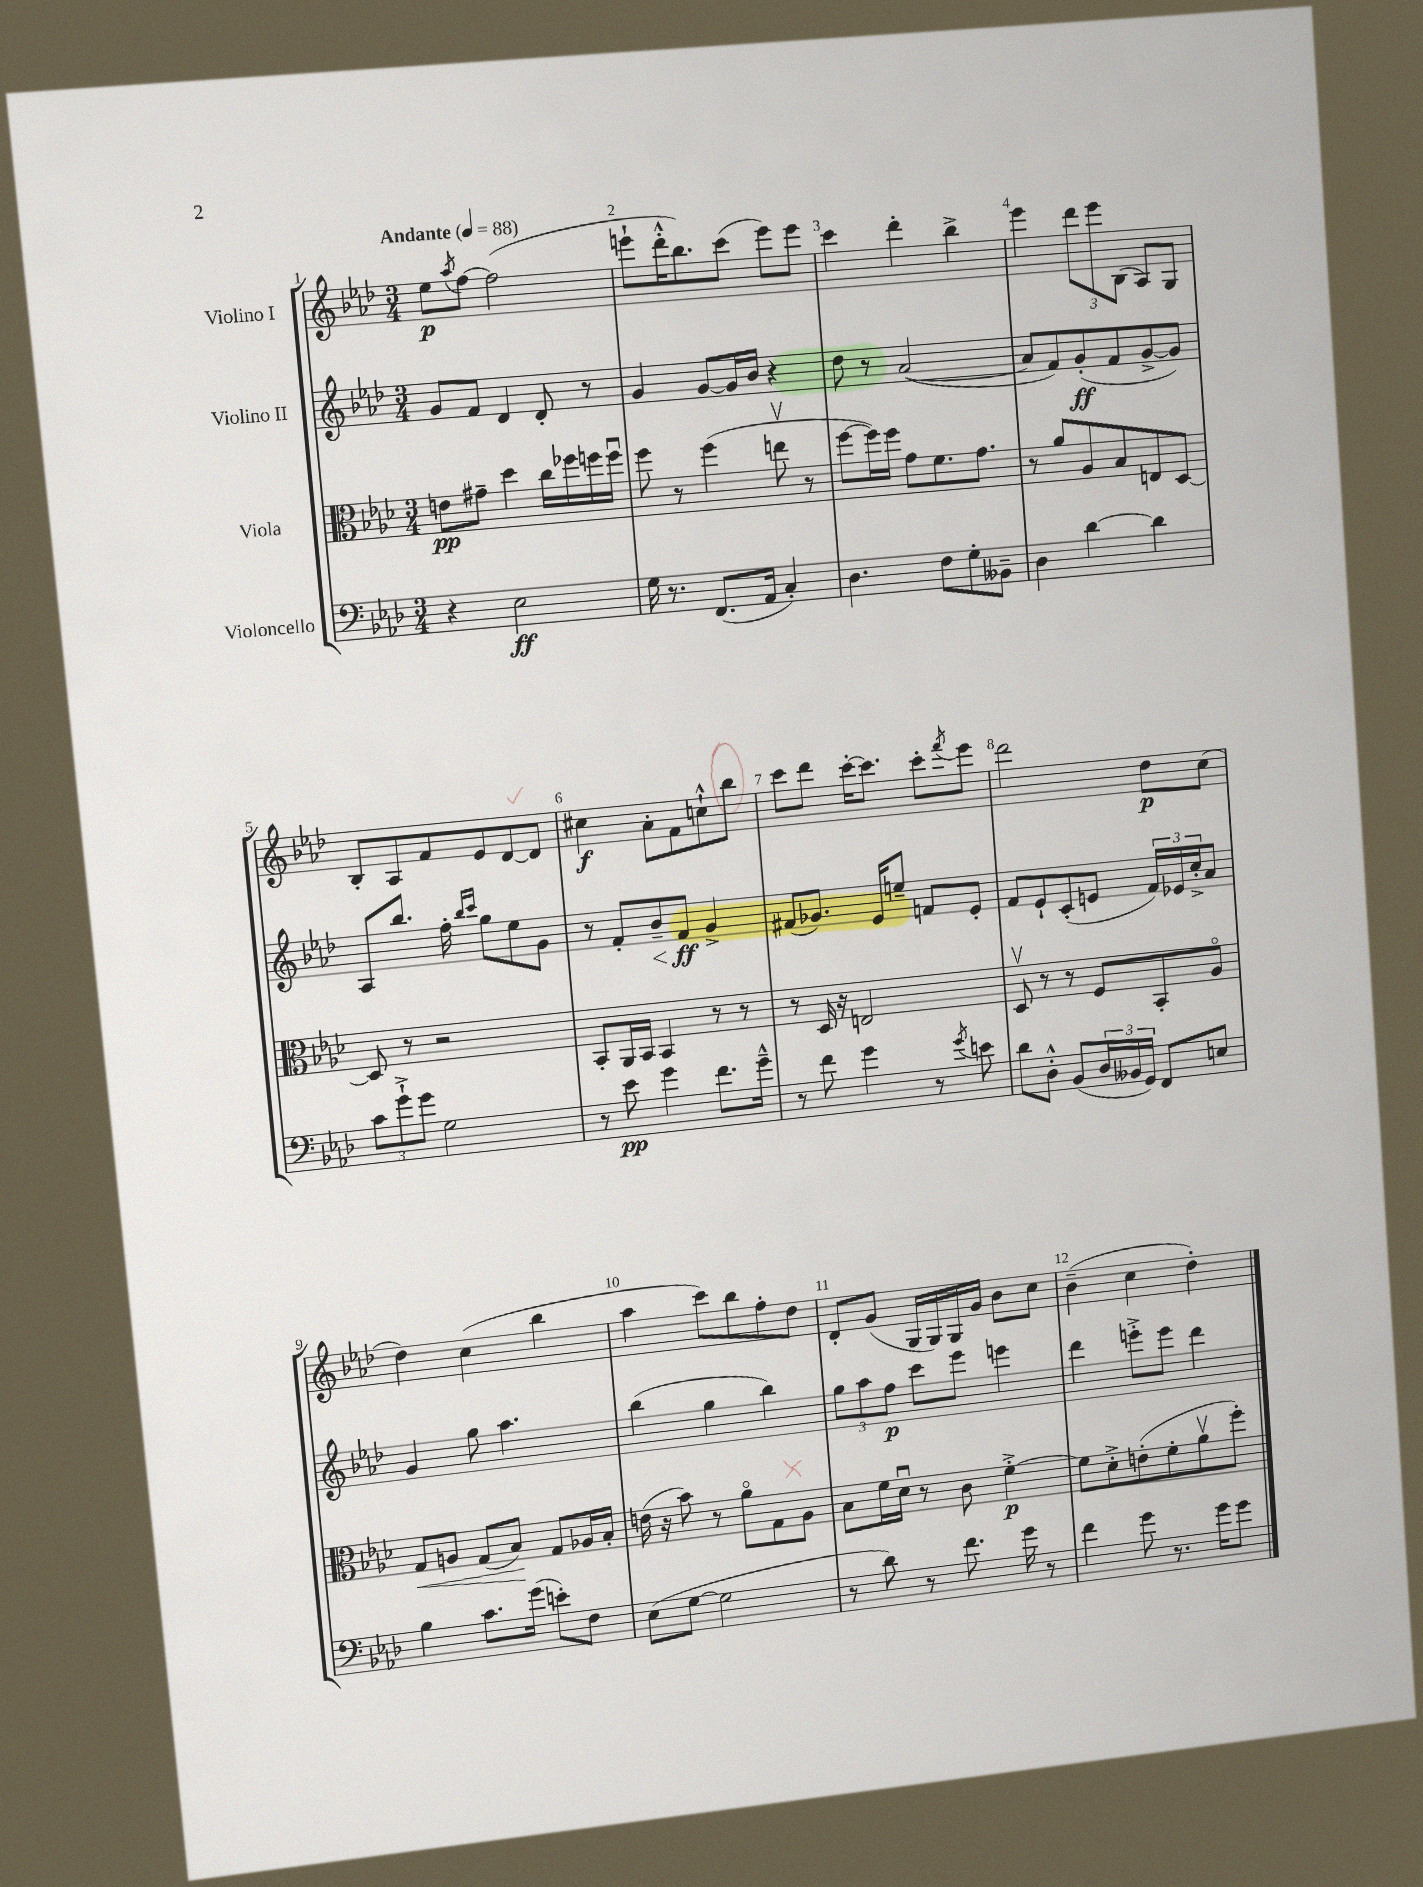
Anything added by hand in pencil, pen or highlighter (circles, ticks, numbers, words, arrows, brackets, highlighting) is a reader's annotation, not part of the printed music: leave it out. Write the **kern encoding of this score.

**kern	**dynam	**kern	**dynam	**kern	**dynam	**kern	**dynam
*part4	*part4	*part3	*part3	*part2	*part2	*part1	*part1
*staff4	*staff4	*staff3	*staff3	*staff2	*staff2	*staff1	*staff1
*I"Violoncello	*	*I"Viola	*	*I"Violino II	*	*I"Violino I	*
*clefF4	*	*clefC3	*	*clefG2	*	*clefG2	*
*k[b-e-a-d-]	*	*k[b-e-a-d-]	*	*k[b-e-a-d-]	*	*k[b-e-a-d-]	*
*M3/4	*	*M3/4	*	*M3/4	*	*M3/4	*
*MM88	*	*MM88	*	*MM88	*	*MM88	*
=1	=1	=1	=1	=1	=1	=1	=1
!	!	!	!	!	!	!LO:TX:a:B:t=Andante	!
4r	.	8en\L	pp	8g/L	.	8ee-\L	p
.	.	.	.	.	.	8qaa-/	.
.	.	8g#X~\J	.	8f/J	.	[8ff\J	.
2E-\	ff	4dd-\	.	4d-/	.	(2ff\]	.
.	.	16cc\LL	.	8d-'/	.	.	.
.	.	16ff-X\	.	.	.	.	.
.	.	16ffn\	.	8r	.	.	.
.	.	16ffu\JJ	.	.	.	.	.
=2	=2	=2	=2	=2	=2	=2	=2
16G\	.	8ff\	.	4g/	.	8eeen`\L	.
8.r	.	.	.	.	.	.	.
.	.	8r	.	.	.	16ddd-'^^\K	.
.	.	.	.	.	.	8.bb-\)	.
(8.FF/L	.	(4ff\	.	[8g/L	.	.	.
.	.	.	.	16g/L]	.	(8ccc\J	.
16AA-/Jk	.	.	.	16b-/JJ	.	.	.
4C'/)	.	8eenv\	.	4r	.	8eee\L)	.
.	.	8r	.	.	.	8eee\J	.
=3	=3	=3	=3	=3	=3	=3	=3
4.D-\	.	[8ff\L	.	8dd-\	.	4ccc\	.
.	.	16ff\L])	.	8r	.	.	.
.	.	16ff\JJ	.	.	.	.	.
.	.	8g\L	.	([2a-/	.	4ddd-'\	.
8F\L	.	8.f\	.	.	.	.	.
8G'\	.	.	.	.	.	4bb-^\	.
.	.	8.g\J	.	.	.	.	.
8BB--X~\J	.	.	.	.	.	.	.
=4	=4	=4	=4	=4	=4	=4	=4
4D-\	.	8r	.	8a-/L]	.	4eee-\	.
.	.	8a-/L	.	8f/)	.	.	.
[4d-\	.	8A-/	.	(8g'/	ff	12ddd-\L	.
.	.	.	.	.	.	12eee-\	.
.	.	8B-/	.	8f/	.	.	.
.	.	.	.	.	.	(12B-\J	.
4d-\]	.	8En/	.	[8g^/	.	8A-/L)	.
.	.	[8D-/J	.	8g/J])	.	8G/J	.
!!LO:LB:g=z
=5	=5	=5	=5	=5	=5	=5	=5
12c\L	.	8D-/]	.	8A-/L	.	8B-'/L	.
12g`^\	.	.	.	.	.	.	.
.	.	8r	.	8.bb-/J	.	8A-/	.
12g\J	.	.	.	.	.	.	.
2G\	.	2r	.	.	.	8f/	.
.	.	.	.	16ff'\	.	.	.
.	.	.	.	16qqbb-/LL	.	.	.
.	.	.	.	16qqccc/JJ	.	.	.
.	.	.	.	8gg\L	.	8e-/	.
.	.	.	.	8ee-\	.	[8d-/	.
.	.	.	.	8g\J	.	8d-/J]	.
=6	=6	=6	=6	=6	=6	=6	=6
8r	.	8BB-'/L	.	8r	.	4cc#X\	f
8e-\	pp	16AA-/L	.	8f'/L	.	.	.
.	.	16BB-/JJ	.	.	.	.	.
!	!	!	!	!	!LO:HP:b	!	!
4g\	.	4BB-/	.	8b-~/	<	8a-'\L	.
.	.	.	.	8f/J	ff	8f\	.
8.f\L	.	8r	.	4g^/	[	8ccn`^^\	.
.	.	8r	.	.	.	8bb-\J	.
16g~^^\Jk	.	.	.	.	.	.	.
=7	=7	=7	=7	=7	=7	=7	=7
8r	.	8r	.	(8f#X/L	.	8ccc\L	.
8f\	.	16D-/	.	8.g-X/J)	.	8ddd-\J	.
.	.	16r	.	.	.	.	.
4g\	.	2En/	.	.	.	[16ccc'\KL	.
.	.	.	.	16e-/KL	.	8.ccc\J]	.
.	.	.	.	8een~/J	.	.	.
8r	.	.	.	8fn/L	.	8ccc'\L	.
8qg/	.	.	.	.	.	8qfff/	.
8en\	.	.	.	8e-'/J	.	8eee-\J	.
=8	=8	=8	=8	=8	=8	=8	=8
8d-\L	.	8D-v/	.	8f/L	.	2ddd-\	.
8D-'^^\J	.	8r	.	8e-`/	.	.	.
(8BB-/L	.	8r	.	(8c'/	.	.	.
24D-/L	.	8F/L	.	8en/J	.	.	.
24BB--X/	.	.	.	.	.	.	.
24GG/JJ)	.	.	.	.	.	.	.
8FF/L	.	8BB-'/	.	24f/LL)	.	8dd-\L	p
.	.	.	.	24e-X/	.	.	.
.	.	.	.	24cc'^/J	.	.	.
8En/J	.	8A-/J	.	8a-/J	.	(8cc\J	.
!!LO:LB:g=z
=9	=9	=9	=9	=9	=9	=9	=9
!	!	!	!LO:HP:b	!	!	!	!
4B-\	.	8G/L	<	4g/	.	4dd-\)	.
.	.	8An/J	.	.	.	.	.
8.c\L	.	(8G/L	.	8gg\	.	(4cc\	.
.	.	8B-/J)	.	4.aa-\	.	.	.
(16g\Jk	.	.	.	.	.	.	.
8en'\L)	.	8G/L	[	.	.	4bb-\	.
8F\J	.	16A-X/L	.	.	.	.	.
.	.	16B-'/JJ	.	.	.	.	.
=10	=10	=10	=10	=10	=10	=10	=10
(8E-\L	.	(16en\	.	(4bb-\	.	4aa-\	.
.	.	16r	.	.	.	.	.
[8G\J	.	8b-\)	.	.	.	.	.
2G\]	.	8r	.	4gg\	.	8ccc\L)	.
.	.	8a-\L	.	.	.	8bb-\	.
.	.	8G\	.	4bb-\)	.	8ff'\	.
.	.	8A-\J	.	.	.	8dd-\J	.
=11	=11	=11	=11	=11	=11	=11	=11
8r	.	8B-\L	.	12gg\L	.	8d-'/L	.
.	.	.	.	12aa-\	.	.	.
8d-\)	.	16f\L	.	.	.	(8g/J	.
.	.	.	.	12ff\J	p	.	.
.	.	16d-u\JJ	.	.	.	.	.
8r	.	8r	.	8ccc\L	.	16G/LL	.
.	.	.	.	.	.	16G/)	.
8.f\	.	8c\	.	8eee-\J	.	16G/	.
.	.	.	.	.	.	16g/JJ	.
.	.	[4f'^\	p	4eeen\	.	8b-\L	.
16g\	.	.	.	.	.	.	.
8r	.	.	.	.	.	8cc\J	.
=12	=12	=12	=12	=12	=12	=12	=12
4f\	.	8f\L]	.	4ddd-\	.	(4b-~\	.
.	.	8d-'^\	.	.	.	.	.
8g\	.	(8en'\	.	8eeen'^\L	.	4cc\	.
8.r	.	8f'\	.	8eee\J	.	.	.
.	.	8a-v\	.	4ddd-\	.	4dd-'\)	.
16g\KL	.	.	.	.	.	.	.
8g\J	.	8ff'\J)	.	.	.	.	.
==	==	==	==	==	==	==	==
*-	*-	*-	*-	*-	*-	*-	*-
